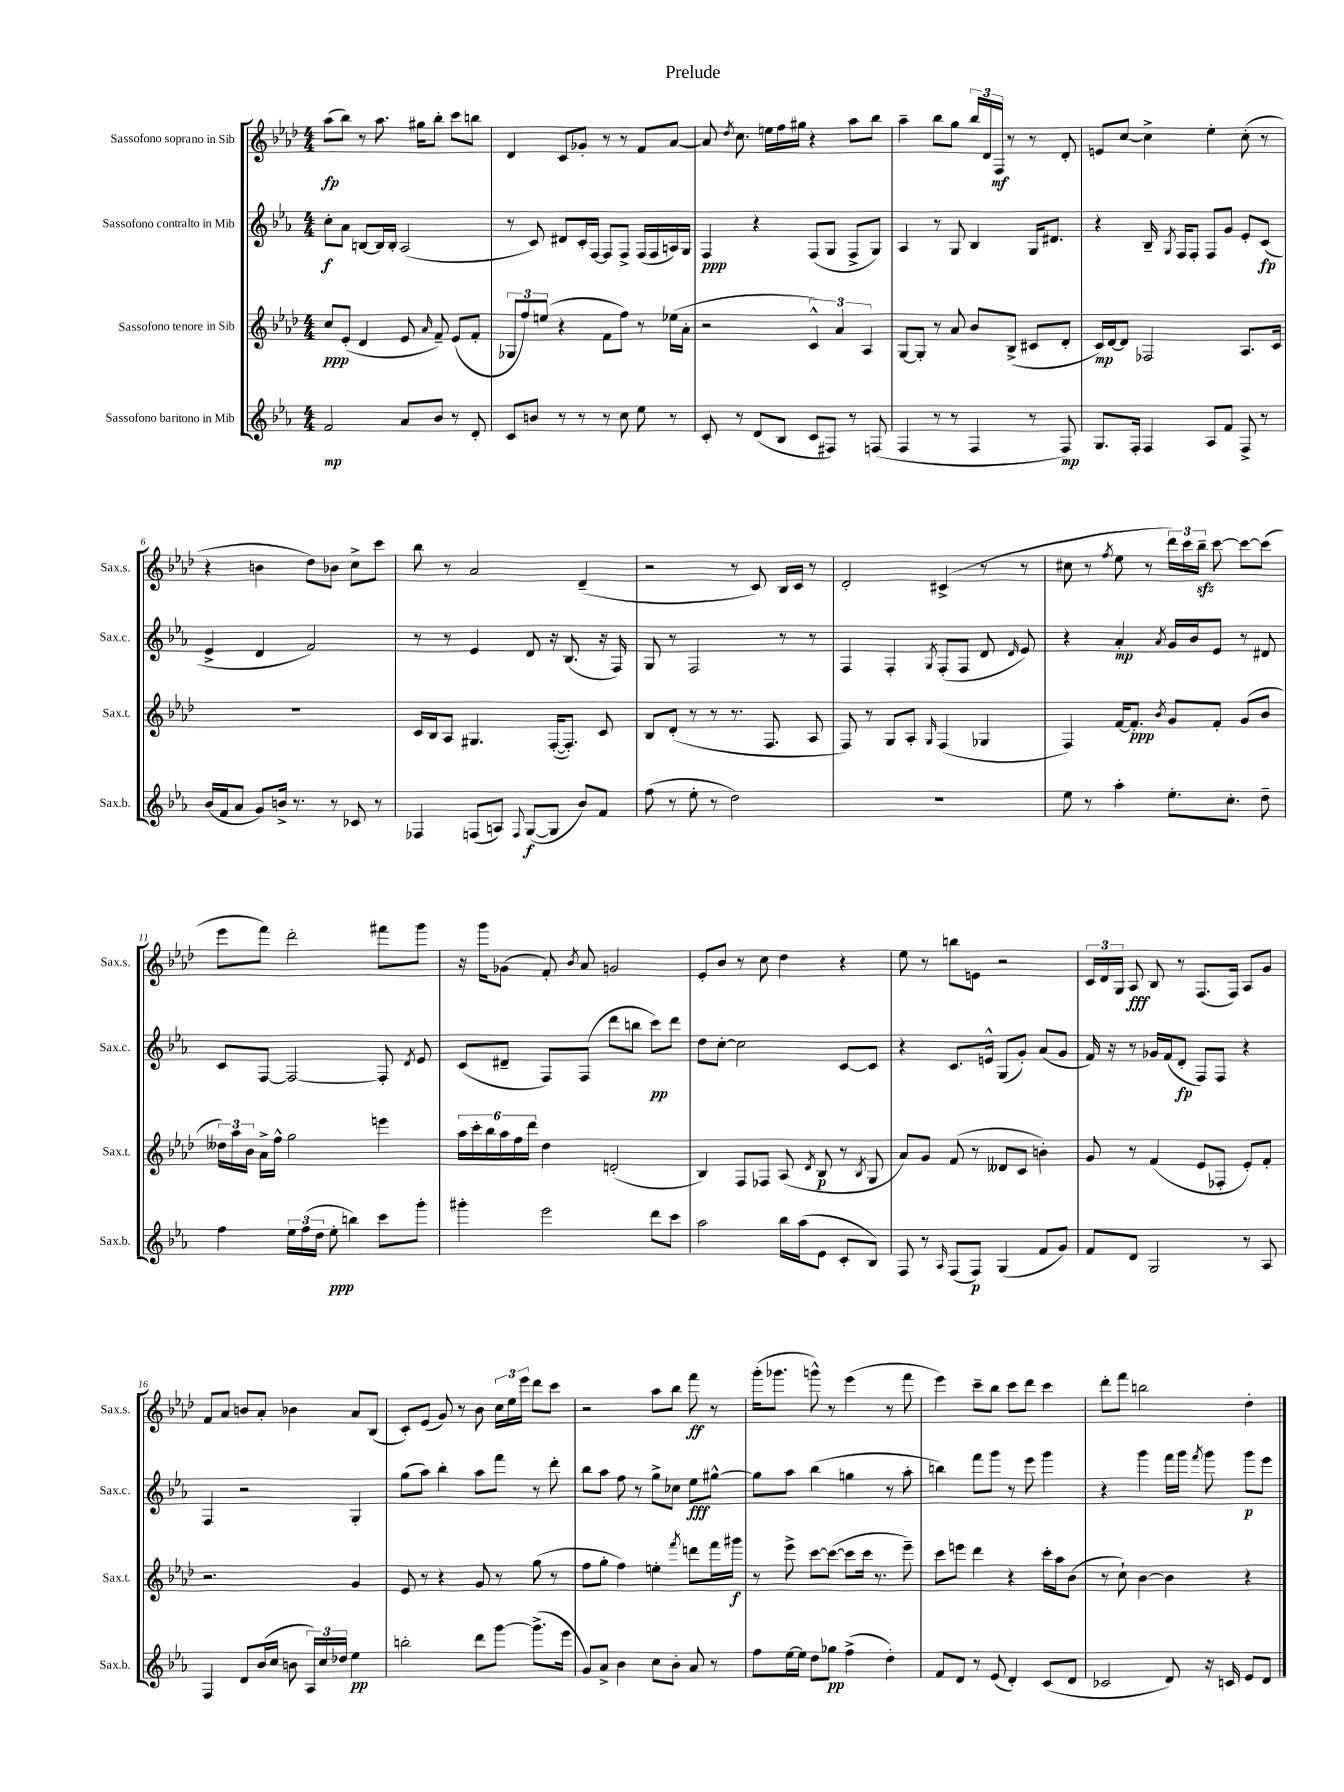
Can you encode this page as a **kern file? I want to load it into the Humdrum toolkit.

**kern	**dynam	**kern	**dynam	**kern	**dynam	**kern	**dynam
*part4	*part4	*part3	*part3	*part2	*part2	*part1	*part1
*staff4	*staff4	*staff3	*staff3	*staff2	*staff2	*staff1	*staff1
*I"Sassofono baritono in Mib	*	*I"Sassofono tenore in Sib	*	*I"Sassofono contralto in Mib	*	*I"Sassofono soprano in Sib	*
*I'Sax.b.	*	*I'Sax.t.	*	*I'Sax.c.	*	*I'Sax.s.	*
*clefG2	*	*clefG2	*	*clefG2	*	*clefG2	*
*k[b-e-a-]	*	*k[b-e-a-d-]	*	*k[b-e-a-]	*	*k[b-e-a-d-]	*
*M4/4	*	*M4/4	*	*M4/4	*	*M4/4	*
=1	=1	=1	=1	=1	=1	=1	=1
2f/	mp	8cc/L	ppp	8cc'\L	f	(8aa-\L	fp
.	.	(8e-'/J	.	8a-\J	.	8bb-\J)	.
.	.	4d-/	.	[8Bn/L	.	8r	.
.	.	.	.	16B/L]	.	8.aa-\	.
.	.	.	.	16B'/JJ	.	.	.
8a-/L	.	8e-/	.	(2A-/	.	.	.
.	.	.	.	.	.	16gg#X\KL	.
.	.	16qqa-/	.	.	.	.	.
8b-/J	.	8f~/)	.	.	.	8bb-'\J	.
8r	.	(8e-/L	.	.	.	8ccc\L	.
8d'/	.	8f'/J	.	.	.	8bbn\J	.
=2	=2	=2	=2	=2	=2	=2	=2
8c/L	.	12G-X/L	.	8r	.	4d-/	.
.	.	12ff/)	.	.	.	.	.
8bn/J	.	.	.	8c/)	.	.	.
.	.	(12een/J	.	.	.	.	.
8r	.	4r	.	8d#X/L	.	8c/L	.
8r	.	.	.	16c'/L	.	8g-X'/J	.
.	.	.	.	[16F/JJ	.	.	.
8r	.	8f\L	.	8F/L]	.	8r	.
8cc\	.	8ff\J)	.	8F^/J	.	8r	.
8ee-\	.	8r	.	(16F/LL	.	8f/L	.
.	.	.	.	16F/	.	.	.
8r	.	(16ee-X\LL	.	16An/)	.	[8a-/J	.
.	.	16a-'\JJ	.	16G/JJ	.	.	.
=3	=3	=3	=3	=3	=3	=3	=3
8c'/	.	2r	.	4F/	ppp	8a-/]	.
.	.	.	.	.	.	8qdd-/	.
8r	.	.	.	.	.	8.cc\	.
(8d/L	.	.	.	4r	.	.	.
.	.	.	.	.	.	16een\LL	.
8B-/J	.	.	.	.	.	16ff\	.
.	.	.	.	.	.	16gg#X\JJ	.
8c/L	.	6c^^/)	.	(8F/L	.	4r	.
8F#X/J)	.	.	.	8G/J	.	.	.
.	.	6a-/	.	.	.	.	.
8r	.	.	.	8F^/L	.	8aa-\L	.
.	.	6A-/	.	.	.	.	.
(8Fn/	.	.	.	8G/J)	.	8bb-\J	.
=4	=4	=4	=4	=4	=4	=4	=4
4F/	.	[8G/L	.	4A-/	.	4aa-~\	.
.	.	8G'/J]	.	.	.	.	.
8r	.	8r	.	8r	.	8bb-\L	.
8r	.	8a-/	.	8G/	.	8gg\J	.
4F/	.	8b-/L	.	4B-/	.	24bb-/LL	.
.	.	.	.	.	.	24d-/	.
.	.	.	.	.	.	24F/JJ	mf
.	.	(8B-^/J	.	.	.	8r	.
8r	.	8c#X/L	.	16G/KL	.	8r	.
.	.	.	.	8.d#X/J	.	.	.
8F/)	mp	8d-'/J	.	.	.	8d-'/	.
=5	=5	=5	=5	=5	=5	=5	=5
8.G/L	.	16c/LL)	mp	4r	.	8en/L	.
.	.	[16d-/J	.	.	.	.	.
.	.	8d-/J]	.	.	.	[8cc/J	.
16F'/Jk	.	.	.	.	.	.	.
4F/	.	2F-X/	.	16B-~/	.	4cc^\]	.
.	.	.	.	8qG/	.	.	.
.	.	.	.	16F/KL	.	.	.
.	.	.	.	8F'/J	.	.	.
8A-/L	.	.	.	8F/L	.	4ee-'\	.
8f/J	.	.	.	8g/J	.	.	.
8F^/	.	8.A-/L	.	8e-'/L	.	(8cc'\	.
8r	.	.	.	(8c/J	fp	8r	.
.	.	16c/Jk	.	.	.	.	.
!!LO:LB:g=z
=6	=6	=6	=6	=6	=6	=6	=6
(16b-/LL	.	1r	.	4e-^/	.	4r	.
16f/J	.	.	.	.	.	.	.
8a-/J	.	.	.	.	.	.	.
8g/L)	.	.	.	4d/	.	4bn\	.
16bn^/Jk	.	.	.	.	.	.	.
8.r	.	.	.	.	.	.	.
.	.	.	.	2f/)	.	8dd-\L)	.
8r	.	.	.	.	.	8b-X\J	.
8c-X/	.	.	.	.	.	8cc^\L	.
8r	.	.	.	.	.	8ccc\J	.
=7	=7	=7	=7	=7	=7	=7	=7
4F-X/	.	16c/LL	.	8r	.	8bb-\	.
.	.	16B-/J	.	.	.	.	.
.	.	8A-/J	.	8r	.	8r	.
(8Fn/L	.	4.G#X/	.	4e-/	.	2a-/	.
8An/J)	.	.	.	.	.	.	.
8qqF/	.	.	.	.	.	.	.
([8G/L	f	.	.	8d/	.	.	.
8G/J]	.	([16F'/KL	.	16r	.	.	.
.	.	8.F'/J])	.	(8.B-/	.	.	.
8b-/L)	.	.	.	.	.	(4d-~/	.
8f/J	.	8c/	.	16r	.	.	.
.	.	.	.	16F/)	.	.	.
=8	=8	=8	=8	=8	=8	=8	=8
(8ff\	.	8B-/L	.	8G/	.	2r	.
8r	.	(8d-'/J	.	8r	.	.	.
8ee-'\	.	8r	.	2F/	.	.	.
8r	.	8r	.	.	.	.	.
2dd\)	.	8.r	.	.	.	8r	.
.	.	.	.	.	.	8c/)	.
.	.	8.F/	.	.	.	.	.
.	.	.	.	8r	.	16B-/LL	.
.	.	.	.	.	.	16c/JJ	.
.	.	8A-/	.	8r	.	8r	.
=9	=9	=9	=9	=9	=9	=9	=9
1r	.	8F/)	.	4F/	.	2d-'/	.
.	.	8r	.	.	.	.	.
.	.	8G/L	.	4F'/	.	.	.
.	.	8A-'/J	.	.	.	.	.
.	.	16qqG/	.	8qG/	.	.	.
.	.	(4F/	.	(8F'/L	.	(4c#X^/	.
.	.	.	.	8F/J	.	.	.
.	.	4G-X/	.	8d/	.	8r	.
.	.	.	.	16qqd/	.	.	.
.	.	.	.	8e-/)	.	8r	.
=10	=10	=10	=10	=10	=10	=10	=10
8ee-\	.	4F/)	.	4r	.	8cc#X\	.
8r	.	.	.	.	.	8r	.
.	.	.	.	.	.	8qff/	.
4aa-'\	.	[16f/KL	.	4a-'/	mp	8ee-\	.
.	.	8.f'/J]	ppp	.	.	.	.
.	.	.	.	.	.	8r	.
.	.	8qb-/	.	8qa-/	.	.	.
8.ee-'\L	.	8g/L	.	16g/LL	.	24ddd-\LL)	.
.	.	.	.	.	.	24ccc\	.
.	.	.	.	16b-/J	.	.	.
.	.	.	.	.	.	24bb-zz~\JJ	.
.	.	8f'/J	.	8e-/J	.	[8ccc\	.
8.cc'\J	.	.	.	.	.	.	.
.	.	(8g/L	.	8r	.	8ccc\L_	.
8dd~\	.	8b-/J	.	8d#X/	.	(8ccc\J]	.
!!LO:LB:g=z
=11	=11	=11	=11	=11	=11	=11	=11
4ff\	.	24dd--X\LL)	.	8c/L	.	8eee-\L	.
.	.	24aa-\	.	.	.	.	.
.	.	24b-\JJ	.	.	.	.	.
.	.	16a-^\LL	.	[8F/J	.	8fff\J)	.
.	.	16ff^^\JJ	.	.	.	.	.
24ee-\LL	.	2gg\	.	2F/_	.	2ddd-'\	.
(24ff\	.	.	.	.	.	.	.
24dd\JJ	.	.	.	.	.	.	.
8ee-'\	ppp	.	.	.	.	.	.
4bbn\)	.	.	.	.	.	.	.
8ccc\L	.	4eeen\	.	8F'/]	.	8fff#X\L	.
.	.	.	.	8qd/	.	.	.
8ggg'\J	.	.	.	8e-/	.	8ggg\J	.
=12	=12	=12	=12	=12	=12	=12	=12
4ggg#X'\	.	24aa-\LL	.	(8c/L	.	16r	.
.	.	24ccc'\	.	.	.	.	.
.	.	.	.	.	.	16ggg\KL	.
.	.	24bb-\	.	.	.	.	.
.	.	24aa-\	.	8d#X~/J	.	(8g-X\J	.
.	.	24ff\	.	.	.	.	.
.	.	24ddd-\JJ	.	.	.	.	.
2eee-\	.	4dd-\	.	8F/L)	.	8f'/)	.
.	.	.	.	.	.	8qb-/	.
.	.	.	.	(8F/J	.	8a-/	.
.	.	(2dn'/	.	8ddd\L	.	2gn/	.
.	.	.	.	8bbn\J	.	.	.
8ddd\L	.	.	.	8ccc\L)	pp	.	.
8ccc\J	.	.	.	8ddd\J	.	.	.
=13	=13	=13	=13	=13	=13	=13	=13
2aa-\	.	4B-/)	.	8dd\L	.	8e-'/L	.
.	.	.	.	[8cc'\J	.	8b-/J	.
.	.	8F/L	.	2cc\]	.	8r	.
.	.	8F-X/J	.	.	.	8cc\	.
16bb-\LL	.	(8A-/	.	.	.	4dd-\	.
(16aa-\J	.	.	.	.	.	.	.
.	.	8qd-/	.	.	.	.	.
8e-\J	.	8B-/	p	.	.	.	.
8c'/L	.	8r	.	[8c/L	.	4r	.
.	.	8qB-/	.	.	.	.	.
8B-/J)	.	8G/	.	8c/J]	.	.	.
=14	=14	=14	=14	=14	=14	=14	=14
8F/	.	8a-/L)	.	4r	.	8ee-\	.
8r	.	8g/J	.	.	.	8r	.
16qqA-/	.	.	.	.	.	.	.
(8F/L	.	(8f/	.	8.c/L	.	8bbn\L	.
8F/J)	p	8r	.	.	.	8en\J	.
.	.	.	.	16en^^/Jk	.	.	.
(4G/	.	8d--X/L	.	(8G/L	.	2r	.
.	.	8c/J	.	8g'/J)	.	.	.
8f/L	.	4bn'\)	.	(8a-/L	.	.	.
8g/J)	.	.	.	8g/J	.	.	.
=15	=15	=15	=15	=15	=15	=15	=15
8f/L	.	8g/	.	16f/)	.	24c/LL	.
.	.	.	.	.	.	24d-/	.
.	.	.	.	16r	.	.	.
.	.	.	.	.	.	24G/JJ	.
8d/J	.	8r	.	8r	.	8A-/	fff
2G/	.	(4f/	.	16g-X/LL	.	8B-/	.
.	.	.	.	(16f/J	.	.	.
.	.	.	.	8d'/J	fp	8r	.
.	.	8e-/L	.	8F/L)	.	(8.F/L	.
.	.	8F-X'/J	.	8F/J	.	.	.
.	.	.	.	.	.	16F/Jk)	.
8r	.	8e-'/L)	.	4r	.	8A-/L	.
8A-/	.	8f'/J	.	.	.	8g/J	.
!!LO:LB:g=z
=16	=16	=16	=16	=16	=16	=16	=16
4F/	.	2.r	.	4F/	.	8f/L	.
.	.	.	.	.	.	8a-/J	.
8d/L	.	.	.	2r	.	8bn/L	.
(16b-/L	.	.	.	.	.	8a-'/J	.
16cc/JJ	.	.	.	.	.	.	.
8bn\	.	.	.	.	.	4b-X\	.
24A-/LL)	.	.	.	.	.	.	.
24cc/	.	.	.	.	.	.	.
24dd-X/JJ	.	.	.	.	.	.	.
4ee-\	pp	4g/	.	4G'/	.	8a-/L	.
.	.	.	.	.	.	(8B-/J	.
=17	=17	=17	=17	=17	=17	=17	=17
2bbn'\	.	8e-/	.	(8gg\L	.	8c'/L)	.
.	.	8r	.	8aa-\J)	.	(8e-/J	.
.	.	4r	.	4bb-'\	.	8g/)	.
.	.	.	.	.	.	8r	.
8ddd\L	.	8g/	.	8aa-\L	.	8b-\	.
[8ggg\J	.	8r	.	8fff\J	.	24cc\LL	.
.	.	.	.	.	.	24ee-\	.
.	.	.	.	.	.	24eee-\JJ	.
(8.ggg^\L]	.	(8gg\	.	8r	.	8ddd-\L	.
.	.	8r	.	8ddd'\	.	8ccc\J	.
16eee-\Jk	.	.	.	.	.	.	.
=18	=18	=18	=18	=18	=18	=18	=18
8g/L)	.	8ff\L	.	8bb-\L	.	2r	.
8a-^/J	.	8gg'\J	.	8aa-\J	.	.	.
4b-\	.	4ff\)	.	8ff\	.	.	.
.	.	.	.	8r	.	.	.
8cc\L	.	4een'\	.	8gg^\L	.	8aa-\L	.
8b-'\J	.	.	.	8cc-X\J	.	8bb-\J	.
.	.	8qfff/	.	.	.	.	.
8a-/	.	8dddn\L	.	8ee-\L	fff	8fff\	ff
8r	.	16fff\L	.	[8gg#X^^\J	.	8r	.
.	.	16ggg#X\JJ	f	.	.	.	.
=19	=19	=19	=19	=19	=19	=19	=19
8ff\L	.	8r	.	8gg#\L]	.	(16ggg'\KL	.
.	.	.	.	.	.	8.ggg-X\J	.
[16ee-\L	.	8eee-^\	.	8aa-\J	.	.	.
16ee-\JJ]	.	.	.	.	.	.	.
8dd\L	.	[8ccc\L	.	(4bb-\	.	8gggn^^\)	.
8gg-X\J	pp	(8ccc\J_	.	.	.	8r	.
(4ff^\	.	8ccc\L]	.	4ggn\	.	(4eee-\	.
.	.	16ccc\Jk	.	.	.	.	.
.	.	8.r	.	.	.	.	.
4dd'\)	.	.	.	8r	.	8r	.
.	.	8eee-~\)	.	8aa-'\	.	8fff\	.
=20	=20	=20	=20	=20	=20	=20	=20
8f/L	.	8ccc\L	.	4bbn\)	.	4eee-\)	.
8d/J	.	8eeen\J	.	.	.	.	.
8r	.	4ddd-\	.	8fff\L	.	8ccc~\L	.
(8e-/	.	.	.	8ggg\J	.	8bb-\J	.
4d'/)	.	4r	.	8r	.	8ccc\L	.
.	.	.	.	8eee-\	.	8ddd-\J	.
(8c/L	.	16ccc'\LL	.	4ggg\	.	4ccc\	.
.	.	16aa-\J	.	.	.	.	.
8d/J	.	(8b-\J	.	.	.	.	.
=21	=21	=21	=21	=21	=21	=21	=21
2c-X/	.	8r	.	4r	.	8ddd-'\L	.
.	.	8cc`\)	.	.	.	8fff\J	.
.	.	[4b-\	.	4ggg\	.	2bbn\	.
8d/)	.	4b-\]	.	16fff\LL	.	.	.
.	.	.	.	16ggg\JJ	.	.	.
.	.	.	.	8qfff/	.	.	.
16r	.	.	.	8ggg\	.	.	.
16cn/	.	.	.	.	.	.	.
8e-/L	.	4r	.	8ggg\L	p	4dd-'\	.
8d/J	.	.	.	8eee-\J	.	.	.
==	==	==	==	==	==	==	==
*-	*-	*-	*-	*-	*-	*-	*-
